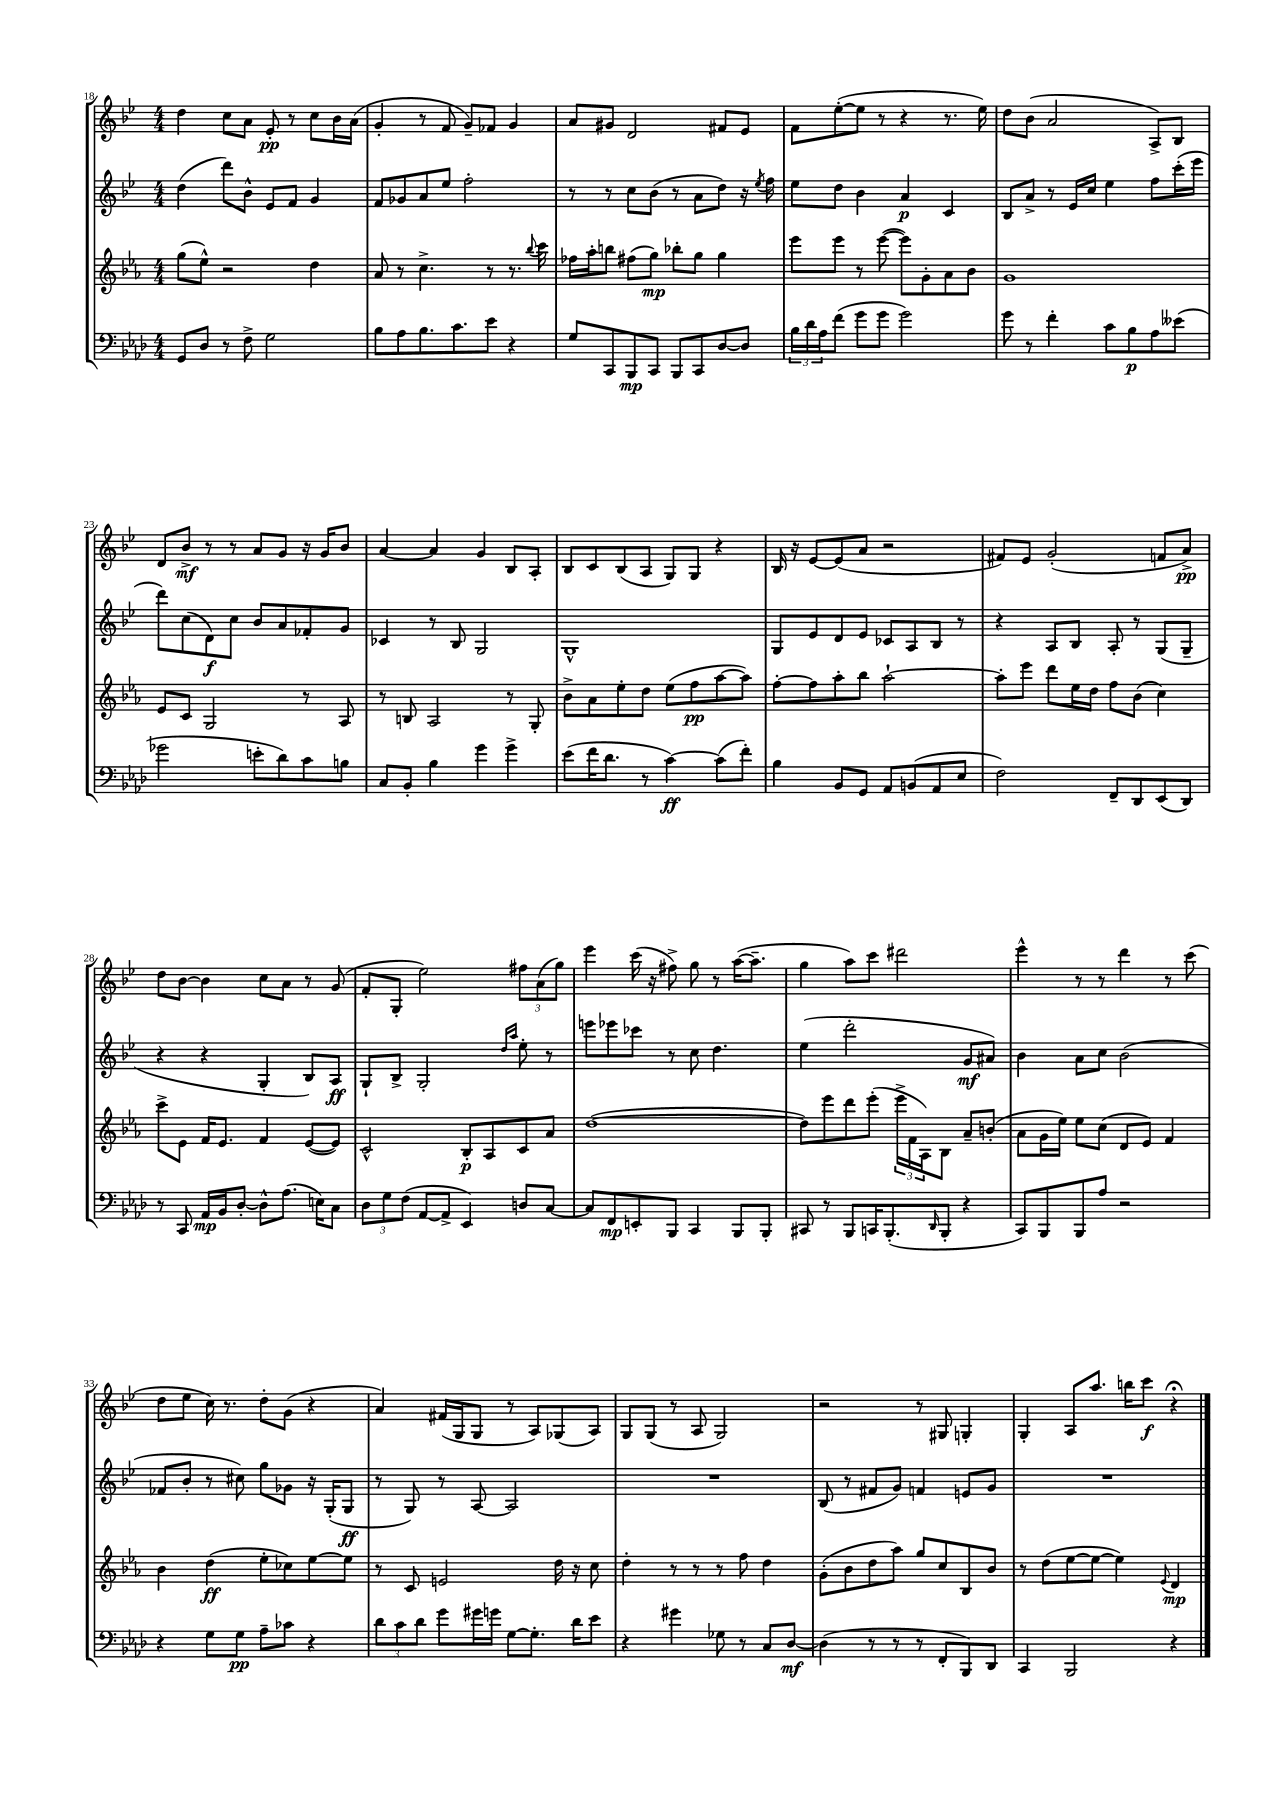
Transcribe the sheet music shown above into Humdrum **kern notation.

**kern	**kern	**kern	**kern
*staff4	*staff3	*staff2	*staff1
*clefF4	*clefG2	*clefG2	*clefG2
*k[b-e-a-d-]	*k[b-e-a-]	*k[b-e-]	*k[b-e-]
*M4/4	*M4/4	*M4/4	*M4/4
8GG/L	(8gg\L	(4dd\	4dd\
8D-/J	8ee-^^\J)	.	.
8r	2r	8ddd\L)	8cc\L
8F^\	.	8b-^^\J	8a\J
2G\	.	8e-/L	8e-'/
.	.	8f/J	8r
.	4dd\	4g/	8cc\L
.	.	.	16b-\L
.	.	.	(16a\JJ
=	=	=	=
8B-\L	8a-/	8f/L	4g'/
8A-\	8r	8g-/	.
8.B-\	4.cc^\	8a/	8r
.	.	8ee-/J	8f/
8.c\	.	.	.
.	.	2ff'\	8g~/L)
8e-\J	8r	.	8f-/J
4r	8.r	.	4g/
.	8qqbb-/	.	.
.	16ccc\	.	.
=	=	=	=
8G/L	16ff-\LL	8r	8a/L
.	16aa-'\J	.	.
8CC/	8bb\J	8r	8g#/J
8BBB-/	(8ff#\L	8cc\L	2d/
8CC/J	8gg\J)	(8b-\J	.
8BBB-/L	8bb-'\L	8r	.
8CC/	8gg\J	8a\L	.
[8D-/	4gg\	8dd\J)	8f#/L
8D-/]J	.	16r	8e-/J
.	.	8qee-/	.
.	.	16ff\	.
=	=	=	=
24B-\LL	8eee-\L	8ee-\L	8f\L
24d-\	.	.	.
24A-\J	.	.	.
(8f\J	8eee-\J	8dd\J	([8ee-'\
8g\L	8r	4b-\	8ee-\]J
8g\J	([8eee-\	.	8r
2g\)	8eee-\]L)	4a/	4r
.	8g'\	.	.
.	8a-\	4c/	8.r
.	8b-\J	.	.
.	.	.	16ee-\)
=	=	=	=
8g\	1g	8B-/L	8dd\L
8r	.	8a^/J	(8b-\J
4f'\	.	8r	2a/
.	.	16e-/LL	.
.	.	16cc/JJ	.
8c\L	.	4ee-\	.
8B-\	.	.	.
8A-\	.	8ff\L	8A^/L)
(8e--\J	.	(16ccc'\L	8B-/J
.	.	16eee-\JJ	.
=	=	=	=
2g-\	8e-/L	8ddd\L)	8d/L
.	8c/J	(8cc\	8b-^/J
.	2G/	8d\)	8r
.	.	8cc\J	8r
8e'\L	.	8b-/L	8a/L
8d-\)	.	8a/	8g/J
8c\	8r	8f-'/	16r
.	.	.	16g/LK
8B\J	8A-/	8g/J	8b-/J
=	=	=	=
8C/L	8r	4c-/	[4a/
8BB-'/J	8B/	.	.
4B-\	2A-/	8r	4a/]
.	.	8B-/	.
4g\	.	2G/	4g/
4g^\	8r	.	8B-/L
.	8G'/	.	8A'/J
=	=	=	=
(8e-\L	8b-^\L	1G^^	8B-/L
16f\K	8a-\	.	8c/
8.d-\J	.	.	.
.	8ee-'\	.	(8B-/
8r	8dd\J	.	8A/J
[4c\)	(8ee-\L	.	8G/L)
.	8ff\	.	8G/J
(8c\]L	[8aa-\	.	4r
8f'\J)	8aa-\]J)	.	.
=	=	=	=
4B-\	[8ff'\L	8G/L	16B-/
.	.	.	16r
.	8ff\]	8e-/	[8e-/L
8BB-/L	8aa-'\	8d/	(8e-/]
8GG/J	8bb-\J	8e-/J	8a/J
8AA-/L	[2aa-`\	8c-/L	2r
(8BB/	.	8A/	.
8AA-/	.	8B-/J	.
8E-/J	.	8r	.
=	=	=	=
2F\)	8aa-'\]L	4r	8f#/L)
.	8eee-\J	.	8e-/J
.	8ddd\L	8A/L	(2g'/
.	16ee-\L	8B-/J	.
.	16dd\JJ	.	.
8FF~/L	8ff\L	8A'/	.
8DD-/	(8b-\J	8r	.
(8EE-/	4cc\)	(8G/L	8f/L
8DD-/J)	.	8G~/J	8a^/J)
=	=	=	=
8r	8ccc^\L	4r	8dd\L
8CC/	8e-\J	.	[8b-\J
16AA-/LL	16f/LK	4r	4b-\]
16BB-/J	8.e-/J	.	.
[8D-'/J	.	.	.
8D-^^\]L	4f/	4G'/	8cc\L
(8.A-\J	.	.	8a\J
.	([8e-/L	8B-/L)	8r
16E\LK)	.	.	.
8C\J	8e-/]J)	8A/J	(8g/
=	=	=	=
12D-\L	2c^^/	8G`/L	8f'/L
12G\	.	.	.
.	.	8B-^/J	8G'/J
(12F\J	.	.	.
[8AA-/L	.	2G'/	2ee-\)
8AA-^/]J	.	.	.
4EE-/)	8B-'/L	.	.
.	8A-/	.	.
.	.	16qqdd/LL	.
.	.	16qqaa/JJ	.
8D/L	8c/	8ee-'\	12ff#\L
.	.	.	(12a\
[8C/J	8a-/J	8r	.
.	.	.	12gg\J)
=	=	=	=
8C/]L	([1dd	8eee\L	4eee-\
8FF/	.	8eee-\	.
8EE'/	.	8ccc-\J	(16ccc\
.	.	.	16r
8BBB-/J	.	8r	8ff#^\)
4CC/	.	8cc\	8gg\
.	.	4.dd\	8r
8BBB-/L	.	.	([16aa\LK
.	.	.	8.aa~\]J
8BBB-'/J	.	.	.
=	=	=	=
8CC#/	8dd\]L)	(4ee-\	4gg\
8r	8eee-\	.	.
8BBB-/L	8ddd\	2ddd'\	8aa\L)
16CC/K	(8eee-'\J	.	8ccc\J
(8.BBB-'/	.	.	.
.	24eee-^\LL	.	2ddd#\
.	24f\	.	.
.	24A-\J)	.	.
16qqDD-/	.	.	.
8BBB-'/J	8B-\J	.	.
4r	8a-~/L	8g/L	.
.	(8b'/J	8a#/J)	.
=	=	=	=
8CC/L)	8a-\L	4b-\	4eee-^^\
8BBB-/	16g\L	.	.
.	16ee-\JJ)	.	.
8BBB-/	8ee-\L	8a\L	8r
8A-/J	(8cc\J	8cc\J	8r
2r	8d/L	(2b-\	4ddd\
.	8e-/J)	.	.
.	4f/	.	8r
.	.	.	(8ccc\
=	=	=	=
4r	4b-\	8f-/L	8dd\L
.	.	8b-'/J	8ee-\J
8G\L	(4dd\	8r	16cc\)
.	.	.	8.r
8G\J	.	8cc#\)	.
8A-~\L	8ee-'\L	8gg\L	8dd'\L
8c-\J	8cc-\)	8g-\J	(8g\J
4r	[8ee-\	16r	4r
.	.	(16G'/LK	.
.	8ee-\]J	8G/J	.
=	=	=	=
12d-\L	8r	8r	4a/)
12c\	.	.	.
.	8c/	8G/)	.
12d-\J	.	.	.
8g\L	2e/	8r	(16f#/LL
.	.	.	16G/J
16g#\L	.	[8A/	8G/J
16g\JJ	.	.	.
[8G\L	.	2A/]	8r
8.G'\]J	.	.	8A/L)
.	16dd\	.	(8G-/
16d-\LK	16r	.	.
8e-\J	8cc\	.	8A/J)
=	=	=	=
4r	4dd'\	1r	8G/L
.	.	.	(8G/J
4g#\	8r	.	8r
.	8r	.	8A/
8G-\	8r	.	2G/)
8r	8ff\	.	.
8C/L	4dd\	.	.
[8D-/J	.	.	.
=	=	=	=
(4D-\]	(8g'\L	(8B-/	2r
.	8b-\	8r	.
8r	8dd\	8f#/L	.
8r	8aa-\J)	8g/J)	.
8r	8gg/L	4f/	8r
8FF'/L	8cc/	.	8G#/
8BBB-/)	8B-/	8e/L	4G'/
8DD-/J	8b-/J	8g/J	.
=	=	=	=
4CC/	8r	1r	4G'/
.	(8dd\L	.	.
2BBB-/	[8ee-\	.	8A/L
.	8ee-\_J	.	8.aa/J
.	4ee-\])	.	.
.	.	.	16bb\LK
.	.	.	8ccc\J
.	8qqe-/	.	.
4r	4d/	.	4r;
==	==	==	==
*-	*-	*-	*-
